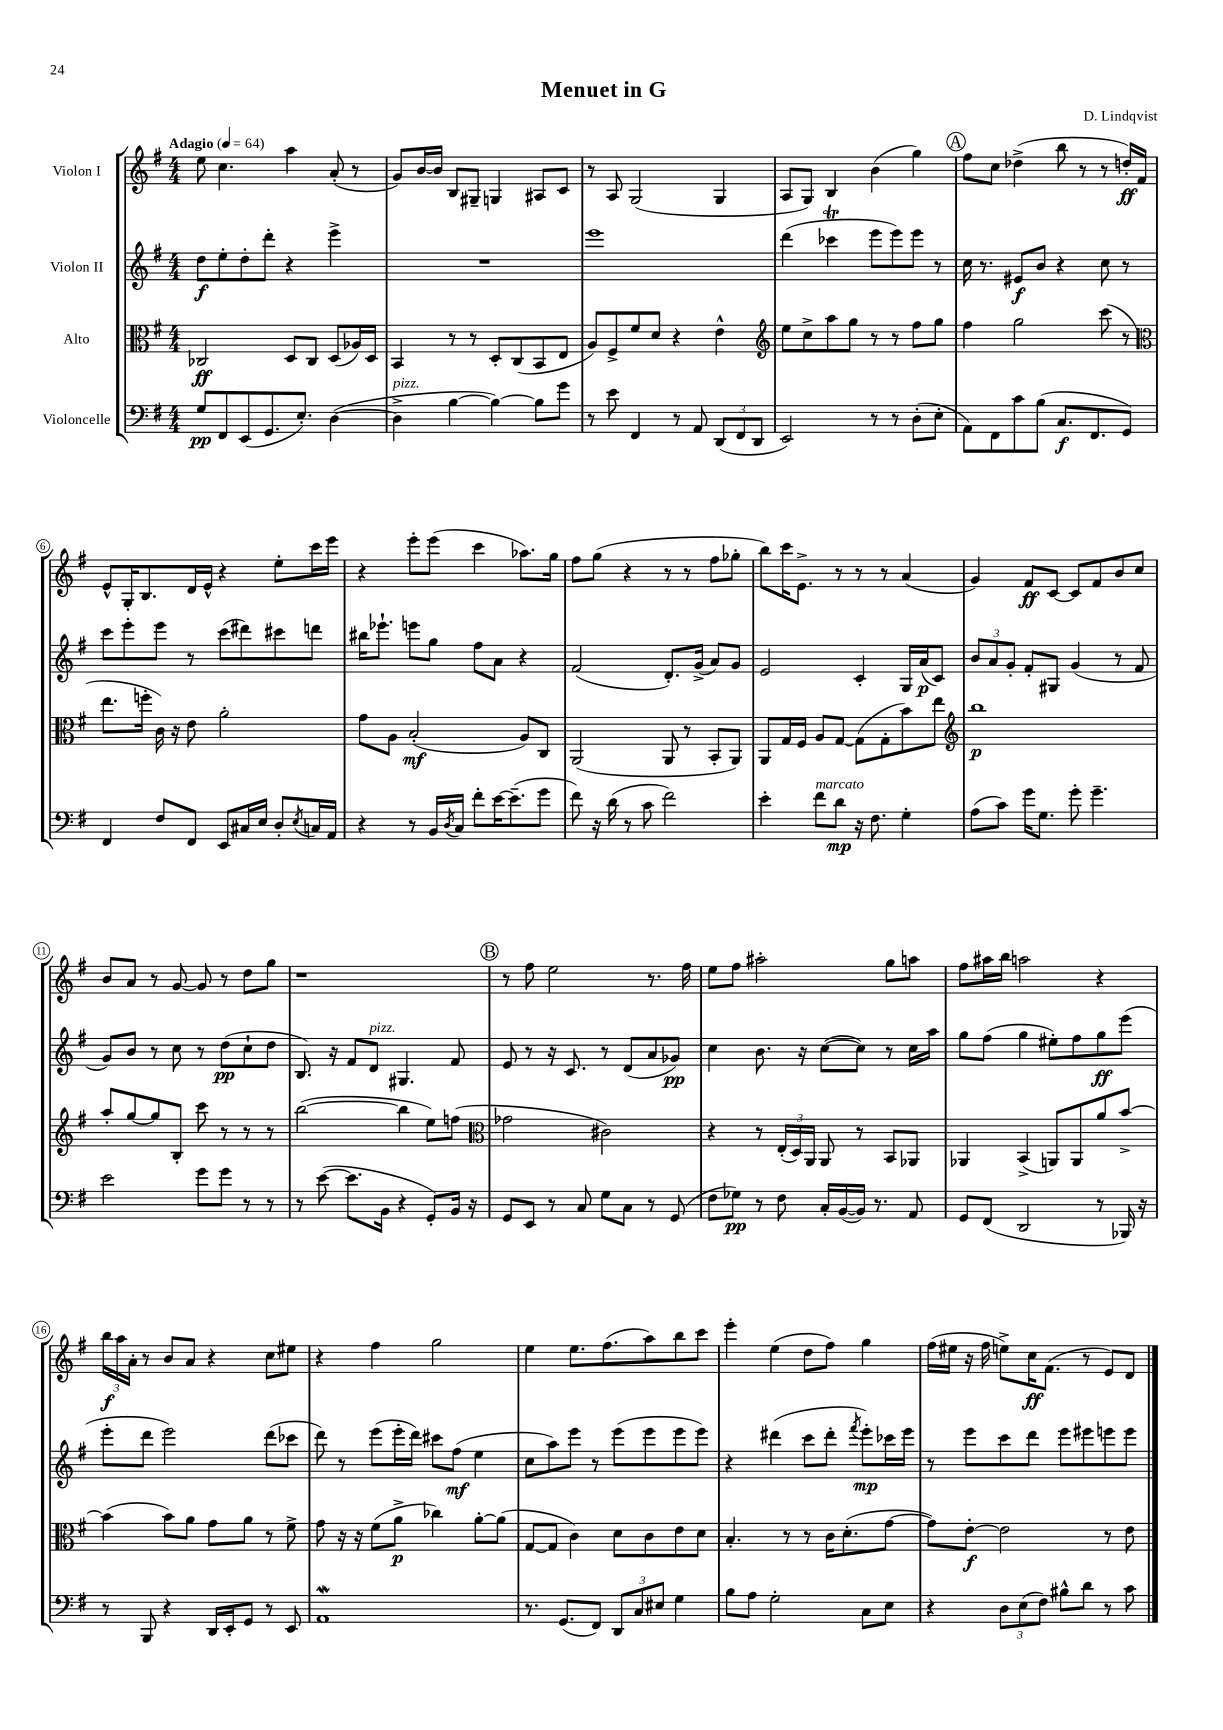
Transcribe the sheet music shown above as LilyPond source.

\header { title = "Menuet in G" composer = "D. Lindqvist" }
<<
\new StaffGroup <<
\new Staff = "s0" \with { instrumentName = "Violon I" } {
    \clef treble \key g \major \numericTimeSignature \time 4/4 \tempo "Adagio" 4 = 64
    e''8 c''4. a''4 a'8-.( r8 |
    g'8) b'16~ b'16 b8 gis8-- g4 ais8 c'8 |
    r8 a8 g2( g4 |
    a8 g8) b4 b'4( g''4) |
    \mark \markup { \circle "A" } fis''8 c''8 des''4->( b''8 r8 r8 d''16-.\ff) fis'16 |
    e'8-^ g16-. b8. d'16 e'16-^ r4 e''8-. c'''16 e'''16 |
    r4 e'''8-. e'''8( c'''4 aes''8.) g''16 |
    fis''8 g''8( r4 r8 r8 fis''8 ges''8-. |
    b''8) c'''16 e'8.-> r8 r8 r8 a'4( |
    g'4) fis'8\ff c'8~ c'8 fis'8 b'8 c''8 |
    b'8 a'8 r8 g'8~ g'8 r8 d''8 g''8 |
    r1 |
    \mark \markup { \circle "B" } r8 fis''8 e''2 r8. fis''16 |
    e''8 fis''8 ais''2-. g''8 a''8 |
    fis''8 ais''16 b''16 a''2 r4 |
    \tuplet 3/2 { b''16\f a''16 a'16-. } r8 b'8 a'8 r4 c''8 eis''8 |
    r4 fis''4 g''2 |
    e''4 e''8. fis''8.( a''8) b''8 c'''8 |
    e'''4-. e''4( d''8 fis''8) g''4 |
    fis''16( eis''16 r16 fis''16 e''8->) c''16\ff fis'8.( r8 e'8) d'8 \bar "|." |
}
\new Staff = "s1" \with { instrumentName = "Violon II" } {
    \clef treble \key g \major \numericTimeSignature \time 4/4
    d''8\f e''8-. d''8-. d'''8-. r4 e'''4-> |
    R1 |
    e'''1 |
    d'''4( ces'''4\trill e'''8 e'''8) e'''8 r8 |
    \mark \markup { \circle "A" } c''16 r8. eis'8\f b'8 r4 c''8 r8 |
    c'''8 e'''8-. e'''8 r8 c'''8( dis'''8) cis'''8 d'''8 |
    bis''16 ees'''8.-! e'''8 g''8 fis''8 a'8 r4 |
    fis'2( d'8.-.) g'16->( a'8) g'8 |
    e'2 c'4-. g16 a'16\p( c'8) |
    \tuplet 3/2 { b'8 a'8 g'8-. } fis'8-. gis8 g'4( r8 fis'8 |
    g'8) b'8 r8 c''8 r8 d''8\pp( c''8-! d''8 |
    b8.) r16 fis'8 d'8^\markup { \italic "pizz." } gis4. fis'8 |
    \mark \markup { \circle "B" } e'8 r8 r16 c'8. r8 d'8( a'8 ges'8\pp) |
    c''4 b'8. r16 c''8~( c''8) r8 c''16 a''16 |
    g''8 fis''8( g''4 eis''8-.) fis''8 g''8\ff e'''8( |
    e'''8-. d'''8 e'''2) d'''8( ces'''8 |
    d'''8) r8 e'''8( e'''16-. d'''16) cis'''8 fis''8\mf( e''4 |
    c''8 a''8) e'''8 r8 e'''8( e'''8 e'''8 e'''8) |
    r4 dis'''4( c'''8 dis'''8-. \acciaccatura { fis'''8 } e'''8-.\mp) ces'''16 e'''16 |
    r8 e'''8 c'''8 d'''8 e'''8 eis'''8 e'''8 e'''8 \bar "|." |
}
\new Staff = "s2" \with { instrumentName = "Alto" } {
    \clef alto \key g \major \numericTimeSignature \time 4/4
    ces2\ff d8 ces8 d8( aes16) d16 |
    b,4 r8 r8 d8-. c8( b,8 e8 |
    a8) fis8-> fis'8 d'8 r4 e'4-^ |
    \clef treble e''8 c''8-> a''8 g''8 r8 r8 fis''8 g''8 |
    \mark \markup { \circle "A" } fis''4 g''2 c'''8( r8 |
    \clef alto e''8. f''16-. c'16) r16 e'8 a'2-. |
    g'8 a8 b2-.\mf( a8) c8 |
    a,2( a,8 r8 b,8-. a,8) |
    a,8 g16 fis16 a8 g8~ g8( g8-. b'8) e''8 |
    \clef treble b''1\p |
    a''8-. g''8~ g''8 b8-. c'''8 r8 r8 r8 |
    b''2~( b''4 e''8) f''8( |
    \mark \markup { \circle "B" } \clef alto ges'2 cis'2) |
    r4 r8 \tuplet 3/2 { e16-.( d16) a,16 } a,8 r8 b,8 aes,8 |
    aes,4 b,4->( a,8) a,8 a'8 b'8~-> |
    b'4( b'8) a'8 g'8 a'8 r8 fis'8-> |
    g'8 r16 r16 fis'8( a'8->\p ces''4) a'8~-. a'8( |
    g8~ g8 c'4) d'8 c'8 e'8 d'8 |
    b4.-. r8 r8 c'16 d'8.-.( g'8~ |
    g'8) e'8~-.\f e'2 r8 e'8 \bar "|." |
}
\new Staff = "s3" \with { instrumentName = "Violoncelle" } {
    \clef bass \key g \major \numericTimeSignature \time 4/4
    g8\pp fis,8 e,8( g,8. e8.-.) d4~( |
    d4->^\markup { \italic "pizz." } b4~ b4~) b8 g'8 |
    r8 e'8 fis,4 r8 a,8 \tuplet 3/2 { d,8( fis,8 d,8 } |
    e,2) r8 r8 d8-.( e8-. |
    \mark \markup { \circle "A" } a,8) fis,8 c'8 b8( c8.\f fis,8. g,8) |
    fis,4 fis8 fis,8 e,8 cis16 e16 d8-. \acciaccatura { e8 } c16 a,16 |
    r4 r8 b,16 \acciaccatura { d8 } c16 fis'8-. e'16~ e'8.--( g'8 |
    fis'8) r16 d'16( r8 c'8 fis'2) |
    e'4-. fis'8^\markup { \italic "marcato" } d'8\mp r16 fis8. g4-. |
    a8( c'8) g'16 g8. g'8-. g'4.-- |
    e'2 g'8 g'8 r8 r8 |
    r8 e'8~( e'8. b,16 r4 g,8-.) b,16 r16 |
    \mark \markup { \circle "B" } g,8 e,8 r8 c8 g8 c8 r8 g,8( |
    fis8 ges8\pp) r8 fis8 c16-. b,16~( b,16) r8. a,8 |
    g,8 fis,8( d,2 r8 bes,,16) r16 |
    r8 b,,8 r4 d,16 e,16-. g,8 r8 e,8 |
    a,1\mordent |
    r8. g,8.( fis,8) \tuplet 3/2 { d,8 c8 eis8 } g4 |
    b8 a8 g2-. c8 e8 |
    r4 \tuplet 3/2 { d8 e8( fis8) } bis8-^ d'8 r8 c'8 \bar "|." |
}
>>
>>
\layout { \context { \Score \override BarNumber.stencil = #(make-stencil-circler 0.1 0.3 ly:text-interface::print) } }
